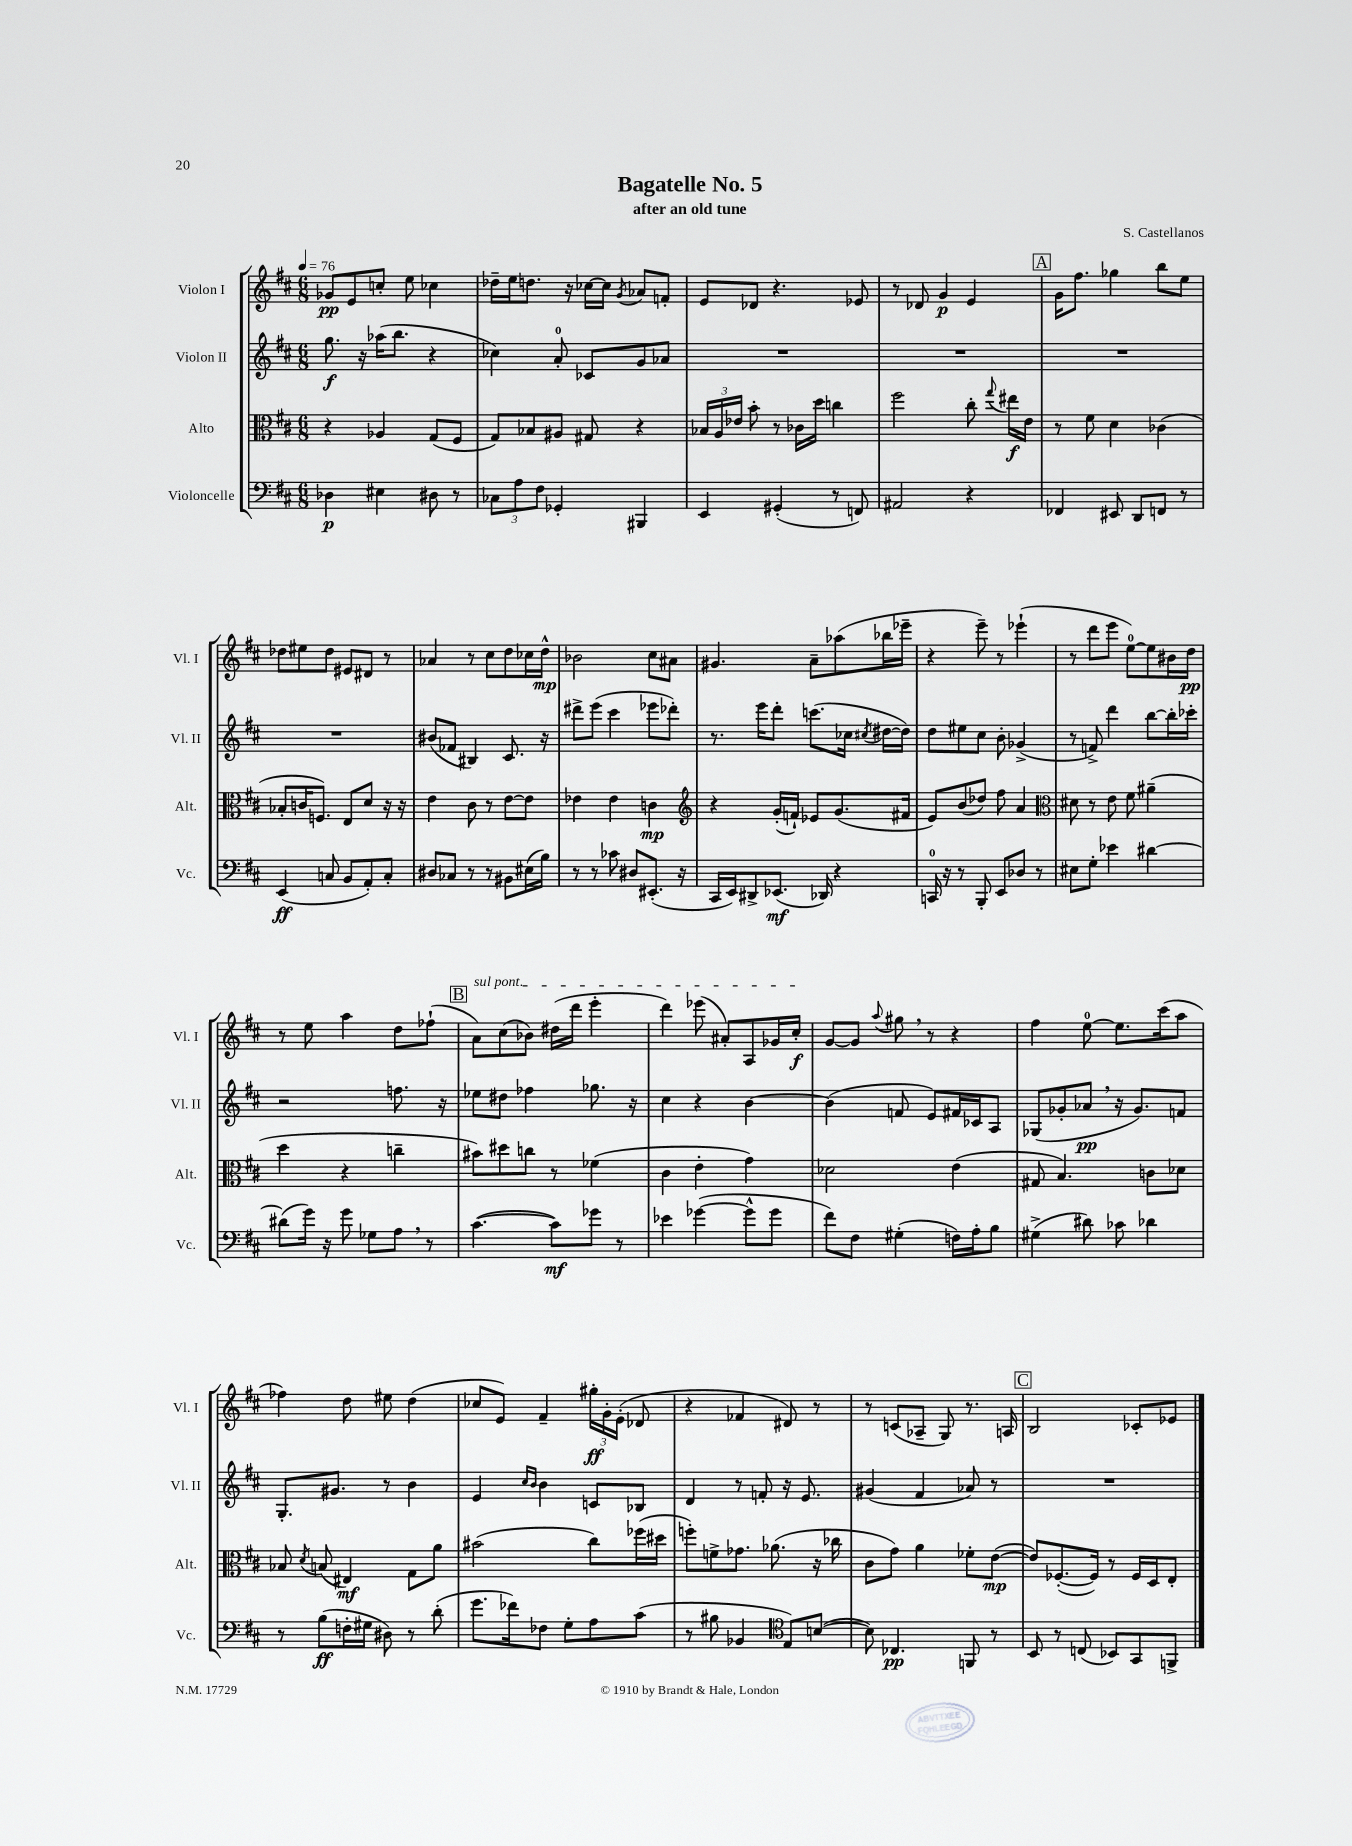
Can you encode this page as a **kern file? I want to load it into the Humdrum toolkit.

**kern	**kern	**kern	**kern
*staff4	*staff3	*staff2	*staff1
*clefF4	*clefC3	*clefG2	*clefG2
*k[f#c#]	*k[f#c#]	*k[f#c#]	*k[f#c#]
*M6/8	*M6/8	*M6/8	*M6/8
*MM76	*MM76	*MM76	*MM76
4D-	4r	8.gg	8g-
.	.	.	8e
.	.	16r	.
4E#	4A-	(16aa-	8cc'
.	.	8.bb	.
.	.	.	8ee
8D#	(8G	4r	4cc-
8r	8F#	.	.
=	=	=	=
12C-	8G)	4cc-)	16dd-~
.	.	.	16ee
12A	.	.	.
.	8B-	.	8.dd
12F#	.	.	.
4GG-'	8A#	8a'	.
.	.	.	16r
.	8G#	8c-	[16cc-
.	.	.	16cc-]
.	.	.	8qg
4BBB#	4r	8g	8a-
.	.	8a-	8f'
=	=	=	=
4EE	24B-	2.r	8e
.	24A	.	.
.	24e-	.	.
.	8b'	.	8d-
(4GG#'	8r	.	4.r
.	16c-	.	.
.	16dd	.	.
8r	4cc	.	.
8FF)	.	.	8e-
=	=	=	=
2AA#	2ff#	2.r	8r
.	.	.	8d-
.	.	.	4g
4r	8cc#'	.	4e
.	8qqgg	.	.
.	16ee#	.	.
.	16e	.	.
=	=	=	=
4FF-	8r	2.r	16g
.	.	.	8.ff#
.	8f#	.	.
8EE#	4d	.	4gg-
8DD	.	.	.
8FF	(4c-	.	8bb
8r	.	.	8ee
=	=	=	=
(4EE	8B-'	2.r	8dd-
.	16c	.	8ee#
.	8.F)	.	.
8C	.	.	8dd-
8BB	8E	.	8e#
8AA')	8d	.	8d#
8C'	16r	.	8r
.	16r	.	.
=	=	=	=
8D#	4e	(8b#	4a-
8C-	.	8f-	.
8r	8c#	4B#)	8r
8r	8r	.	8cc#
8BB#	[8e	8.c#	8dd
(16E#	8e]	.	16cc-
16B)	.	16r	16dd^^
=	=	=	=
8r	4e-	8ddd#^	2b-
8r	.	(8eee	.
8c-	4e-	4ccc#	.
8D#	.	.	.
(8.EE#'	4c	8eee-	8cc#
.	.	8ddd-')	8a#
16r	.	.	.
=	=	=	=
*	*clefG2	*	*
16CC#	4r	8.r	4.g#
16EE)	.	.	.
8DD#^	.	.	.
.	.	16eee	.
(8.EE-	(16g'	8ddd'	.
.	16f`)	.	.
.	8e-	(8.ccc	8a~
16DD-)	.	.	.
4r	(8.g	.	(8aa-
.	.	16cc-	.
.	.	8qcc#	.
.	.	[16dd#	16bb-
.	16f#	16dd#])	16eee-~
=	=	=	=
16CC	8e)	8dd	4r
16r	.	.	.
8r	(8b	8ee#	.
8BBB'	8dd-)	8cc#	8eee~)
8EE	8ff#	8b'	8r
8D-	4a	(4g-^	(4eee-`
8r	.	.	.
=	=	=	=
*	*clefC3	*	*
8E#	8d#	8r	8r
8G'	8r	8f^)	8ddd
4e-	8e	4ddd	8eee
.	8f#	.	[8ee)
[4d#	(4a#~	[8bb	8ee]
.	.	16bb']	16b#
.	.	16ccc-'	16dd
=	=	=	=
(8d#]	4dd	2r	8r
16g)	.	.	8ee
16r	.	.	.
8g	4r	.	4aa
8G-	.	.	.
8A	4cc~	8.ff	8dd
8r	.	.	(8ff-`
.	.	16r	.
=	=	=	=
([4.c#	8b#)	8ee-	8a)
.	8dd#	8dd#	(8cc#
.	8cc	4ff-	8b-)
8c#])	8r	.	(16dd#
.	.	.	16ddd
8g-	(4f-	8.gg-	4eee'
8r	.	.	.
.	.	16r	.
=	=	=	=
4e-	4c#	4cc#	4ddd)
([4g-	4e'	4r	(8eee-
.	.	.	8a#')
8g-^^]	4g)	[4b	8A
8g-	.	.	16g-
.	.	.	16cc#'
=	=	=	=
8f#)	2d-	(4b]	[8g
8F#	.	.	8g]
.	.	.	8qqaa
(4G#'	.	8f	8gg#
.	.	8e)	8r
16F)	(4e	16f#	4r
16A'	.	16c-	.
8B	.	8A	.
=	=	=	=
(4G#^	8G#	(8G-	4ff#
.	4.B)	8g-'	.
8d#)	.	8a-	[8ee
8c-	.	16r	8.ee]
.	.	8.g-)	.
4d-	8c	.	.
.	.	.	(16ccc#
.	8d-	8f	8aa
=	=	=	=
8r	8B-	8.G'	4ff-)
.	8qd	.	.
(8B	(8B	.	.
.	.	8.g#	.
16F'	4E#)	.	8dd
16G#	.	.	.
8D#)	.	8r	8ee#
8r	8G	4b	(4dd
(8d'	8a	.	.
=	=	=	=
8.g	(2b#	4e	8cc-
.	.	.	8e)
16f-)	.	.	.
.	.	16qqcc#	.
.	.	16qqb	.
8F-	.	4b	4f#~
8G'	.	.	.
8A	8cc#)	8c	24gg#'
.	.	.	24g'
.	.	.	(24e'
(8c#	(16ff-	8B-	8d-
.	16dd#	.	.
=	=	=	=
8r	8ff')	4d	4r
8B#	8f^	.	.
4BB-	8.g-	8r	4f-
.	.	8f'	.
.	(8.a-	.	.
*clefC4	*	*	*
8E)	.	16r	8d#)
.	.	8.e	.
([8B	16r	.	8r
.	16cc-	.	.
=	=	=	=
8B])	8c#	(4g#	8r
4.C-	8g)	.	(8c
.	4a	4f#	8A-~
.	.	.	8G)
8FF	8f-'	8a-)	8.r
8r	([8e	8r	.
.	.	.	16A
=	=	=	=
8BB	8e])	2.r	2B
8r	([8.F-'	.	.
(8C	.	.	.
.	16F-])	.	.
8BB-)	8r	.	.
8GG	16F-	.	8c-'
.	16D	.	.
8FF^	8E'	.	8e-
==	==	==	==
*-	*-	*-	*-
